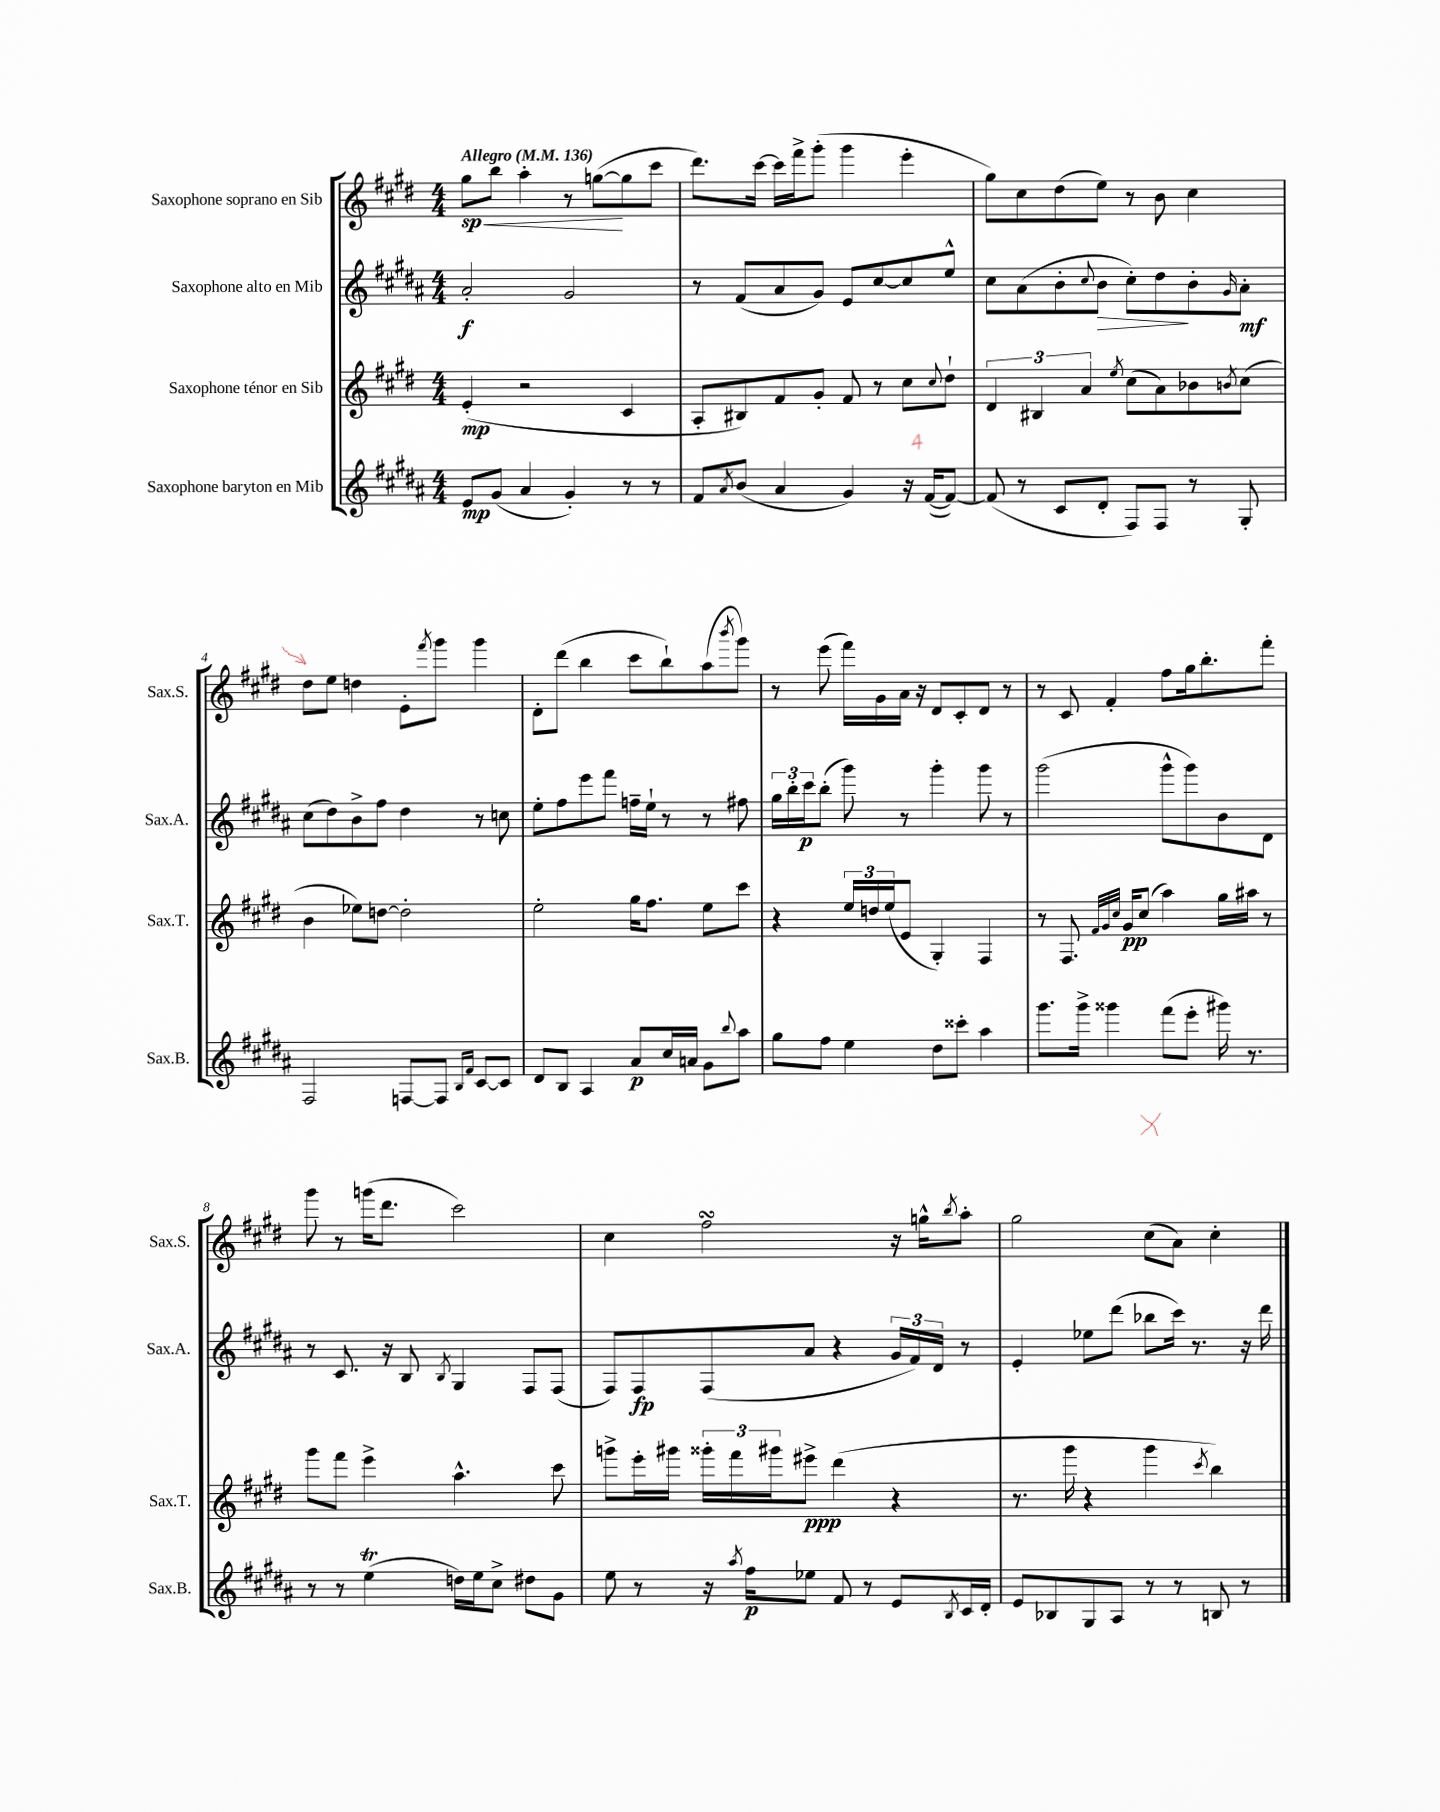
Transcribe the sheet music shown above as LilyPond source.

<<
\new StaffGroup <<
\new Staff = "s0" \with { instrumentName = "Saxophone soprano en Sib" shortInstrumentName = "Sax.S." } {
    \clef treble \key e \major \numericTimeSignature \time 4/4 \tempo "Allegro" 4 = 136
    gis''8\sp\< b''8 a''4-. r8 g''8~\!( g''8 cis'''8 |
    dis'''8.) cis'''16~ cis'''16 fis'''16-> gis'''8-.( gis'''4 e'''4-. |
    gis''8) cis''8 dis''8( e''8) r8 b'8 cis''4 |
    dis''8 e''8 d''4 e'8-. \acciaccatura { fis'''8 } gis'''8 gis'''4 |
    dis'8-. dis'''8( b''4 cis'''8 b''8-!) a''8( \acciaccatura { b'''8 } gis'''8) |
    r8 e'''8( fis'''16) gis'16 a'16 r16 dis'8 cis'8-. dis'8 r8 |
    r8 cis'8 fis'4-. fis''8 gis''16 b''8.-. fis'''8-. |
    gis'''8 r8 g'''16( dis'''8. cis'''2) |
    cis''4 fis''2\turn r16 g''16-^ \acciaccatura { b''8 } a''8-. |
    gis''2 cis''8( a'8) cis''4-. \bar "|." |
}
\new Staff = "s1" \with { instrumentName = "Saxophone alto en Mib" shortInstrumentName = "Sax.A." } {
    \clef treble \key b \major \numericTimeSignature \time 4/4
    ais'2-.\f gis'2 |
    r8 fis'8( ais'8 gis'8) e'8 cis''8~ cis''8 e''8-^ |
    cis''8 ais'8( b'8-. \appoggiatura { cis''8 } b'8\> cis''8-.) dis''8\! b'8-. \grace { gis'16 } ais'8-.\mf |
    cis''8( dis''8) b'8-> fis''8 dis''4 r8 c''8 |
    e''8-. fis''8 e'''8 fis'''8 f''16-- e''16-! r8 r8 fis''8 |
    \tuplet 3/2 { gis''16 b''16-. cis'''16\p } b''8-.( gis'''8) r8 gis'''4-. gis'''8 r8 |
    gis'''2( gis'''8-^ gis'''8) b'8 dis'8 |
    r8 cis'8. r16 b8 \acciaccatura { b8 } gis4 fis8 fis8( |
    fis8) fis8\fp fis8( ais'8 r4 \tuplet 3/2 { gis'16 fis'16) dis'16 } r8 |
    e'4-. ees''8 dis'''8( bes''8 cis'''16) r8. r16 dis'''16 \bar "|." |
}
\new Staff = "s2" \with { instrumentName = "Saxophone ténor en Sib" shortInstrumentName = "Sax.T." } {
    \clef treble \key e \major \numericTimeSignature \time 4/4
    e'4-.\mp( r2 cis'4 |
    a8-. bis8) fis'8 gis'8-. fis'8 r8 cis''8 \appoggiatura { cis''8 } dis''8-! |
    \tuplet 3/2 { dis'4 bis4 a'4 } \acciaccatura { e''8 } cis''8( a'8) bes'8 \acciaccatura { b'8 } cis''8( |
    b'4 ees''8) d''8~ d''2-. |
    e''2-. gis''16 fis''8. e''8 cis'''8 |
    r4 \tuplet 3/2 { e''16 d''16 e''16( } e'8 gis4-.) fis4 |
    r8 fis8. \grace { fis'32 gis'32 cis''32 } gis'16\pp cis''8( a''4) gis''16 ais''16 r8 |
    gis'''8 fis'''8 e'''4-> a''4.-^ cis'''8 |
    g'''8-> e'''16-. gis'''16 \tuplet 3/2 { gisis'''16-. fis'''16 gis'''16 } eis'''8->\ppp dis'''4( r4 |
    r8. gis'''16 r4 gis'''4 \acciaccatura { cis'''8 } b''4) \bar "|." |
}
\new Staff = "s3" \with { instrumentName = "Saxophone baryton en Mib" shortInstrumentName = "Sax.B." } {
    \clef treble \key b \major \numericTimeSignature \time 4/4
    e'8\mp gis'8( ais'4 gis'4-.) r8 r8 |
    fis'8 \acciaccatura { ais'8 } b'8( ais'4 gis'4) r16 fis'16~( fis'8~) |
    fis'8( r8 cis'8 dis'8-. fis8) fis8 r8 gis8-. |
    fis2 f8~ f8 \grace { b16 fis'16 } cis'8~ cis'8 |
    dis'8 b8 ais4 ais'8\p cis''16 a'16 gis'8 \appoggiatura { b''8 } ais''8 |
    gis''8 fis''8 e''4 dis''8 cisis'''8-. ais''4 |
    gis'''8. gis'''16-> gisis'''4 fis'''8( e'''8-. gis'''16) r8. |
    r8 r8 e''4\trill( d''16) e''16 cis''8-> dis''8 gis'8 |
    e''8 r8 r16 \acciaccatura { ais''8 } fis''16\p ees''8 fis'8 r8 e'8 \acciaccatura { b8 } cis'16 dis'16-. |
    e'8 bes8 gis8 ais8 r8 r8 b8 r8 \bar "|." |
}
>>
>>
